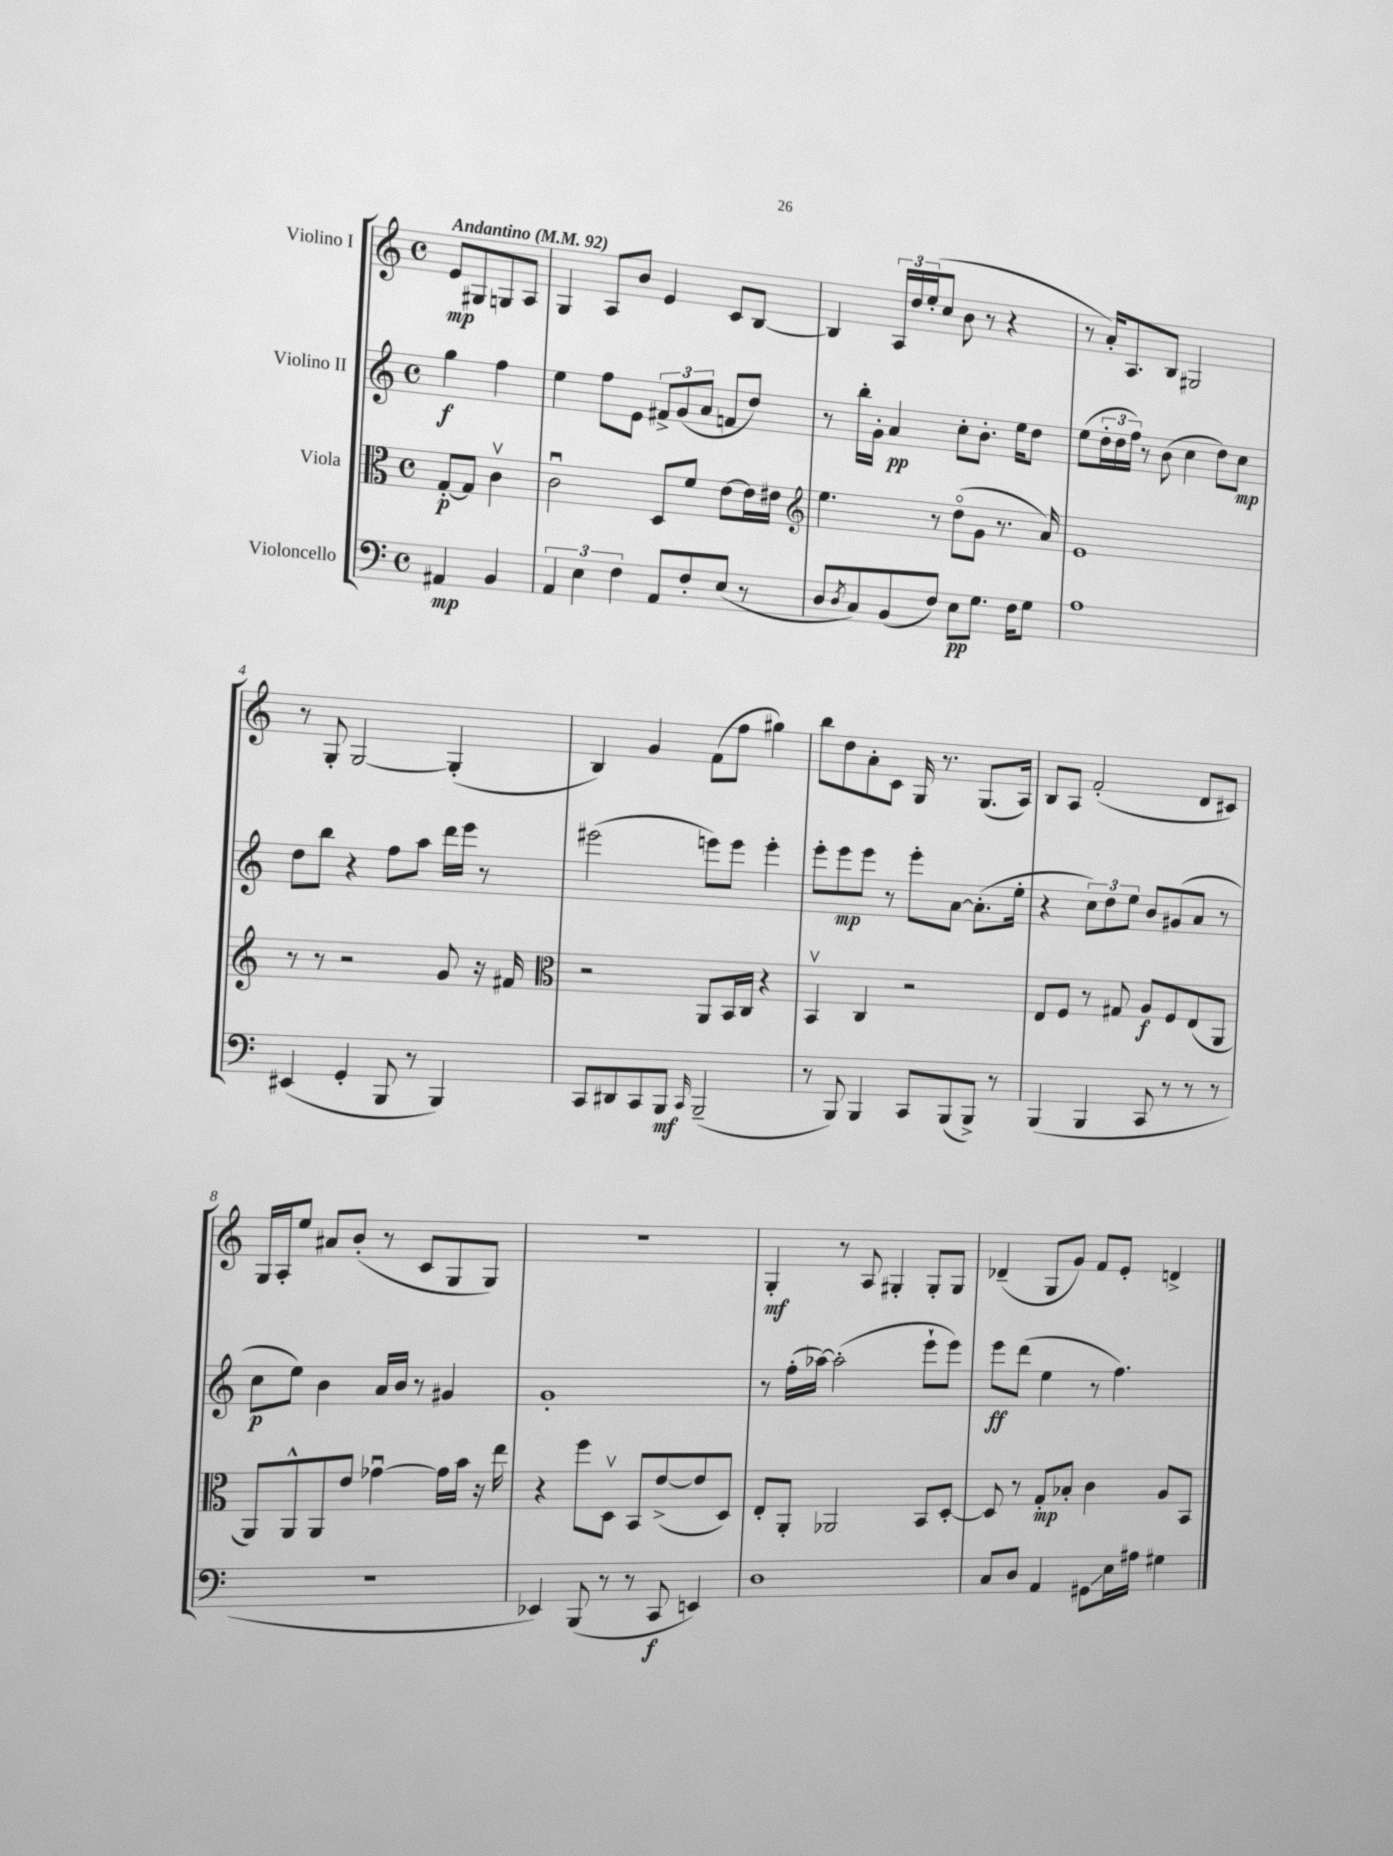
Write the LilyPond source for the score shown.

<<
\new StaffGroup <<
\new Staff = "s0" \with { instrumentName = "Violino I" } {
    \clef treble \key c \major \defaultTimeSignature \time 4/4 \partial 2 \tempo "Andantino" 4 = 92
    e'8\mp gis8 g8 a8 |
    g4 a8 b'8 e'4 c'8 b8~ |
    b4 \tuplet 3/2 { a16 d''16 e''16-.( } c''8 b'8 r8 r4 |
    r8 a'16-.) a8. b8 gis2 |
    r8 g8-. g2~ g4-.( |
    b4) g'4 f'8( f''8 gis''4) |
    b''8 d''8 a'8-. c'8 g16 r8. g8.( a16) |
    b8 a8 f'2-.( d'8 cis'8) |
    g16 a16-. e''8 ais'8 b'8-.( r8 c'8 g8 g8) |
    r1 |
    g4-.\mf r8 a8 gis4-. gis8-. gis8 |
    des'4--( g8 g'8) f'8 e'8-. d'4-> \bar "|." |
}
\new Staff = "s1" \with { instrumentName = "Violino II" } {
    \clef treble \key c \major \defaultTimeSignature \time 4/4 \partial 2
    g''4\f f''4 |
    e''4 f''8 e'8 \tuplet 3/2 { fis'8-> g'8( a'8 } f'8 d''8) |
    r8 b''16-. g'16-. a'4\pp c''8-. b'8.-. e''16 d''8 |
    e''8( \tuplet 3/2 { d''16-. d''16 f''16) } r8 b'8( c''4 d''8) c''8\mp |
    d''8 b''8 r4 f''8 a''8 d'''16 e'''16 r8 |
    eis'''2( e'''8) e'''8 e'''4-. |
    e'''8-. e'''8\mp e'''8 r8 e'''8-. a'8~ a'8.-.( e''16-. |
    r4 \tuplet 3/2 { c''8) d''8 e''8 } b'8 gis'8( a'8 r8 |
    c''8\p e''8) b'4 a'16 b'16 r8 gis'4 |
    g'1-. |
    r8 f''16-.( aes''16~) aes''2-.( e'''8-! e'''8) |
    e'''8\ff d'''8( e''4 r8 f''4.) \bar "|." |
}
\new Staff = "s2" \with { instrumentName = "Viola" } {
    \clef alto \key c \major \defaultTimeSignature \time 4/4 \partial 2
    g8~-.\p g8 c'4\upbow |
    c'2\downbow d8 f'8 e'8~ e'16 eis'16 |
    \clef treble e''4. r8 d''8\flageolet( g'8 r8. a'16) |
    e'1 |
    r8 r8 r2 g'8 r16 fis'16 |
    \clef alto r2 a,8 b,16 c16 r4 |
    b,4\upbow c4 r2 |
    e8 f8 r8 gis8 a8\f f8 e8( a,8 |
    a,8) a,8-^ a,8 e'8 ges'4~\downbow ges'16 b'16 r16 e''16 |
    r4 f''8 d8\upbow b,8 e'8~->( e'8 d8) |
    e8-. a,8-. aes,2 b,8 d8~-. |
    d8 r8 g8-.\mp bes8-. c'4 a8 b,8 \bar "|." |
}
\new Staff = "s3" \with { instrumentName = "Violoncello" } {
    \clef bass \key c \major \defaultTimeSignature \time 4/4 \partial 2
    ais,4\mp b,4 |
    \tuplet 3/2 { a,4 e4 f4 } a,8 f8-. e8( r8 |
    d8 \acciaccatura { d8 } c8) b,8( f8) e8\pp g8. f16 g8 |
    a1 |
    eis,4( g,4-. b,,8 r8 b,,4) |
    c,8 dis,8 c,8 b,,8\mf \grace { c,16 } b,,2--( |
    r8 b,,8) b,,4 c,8 b,,8( b,,8->) r8 |
    b,,4( b,,4 c,8 r8 r8 r8 |
    R1 |
    ees,4) b,,8( r8 r8 c,8\f e,4) |
    d1 |
    c8 d8 a,4 gis,8\glissando e16 ais16 gis4 \bar "|." |
}
>>
>>
